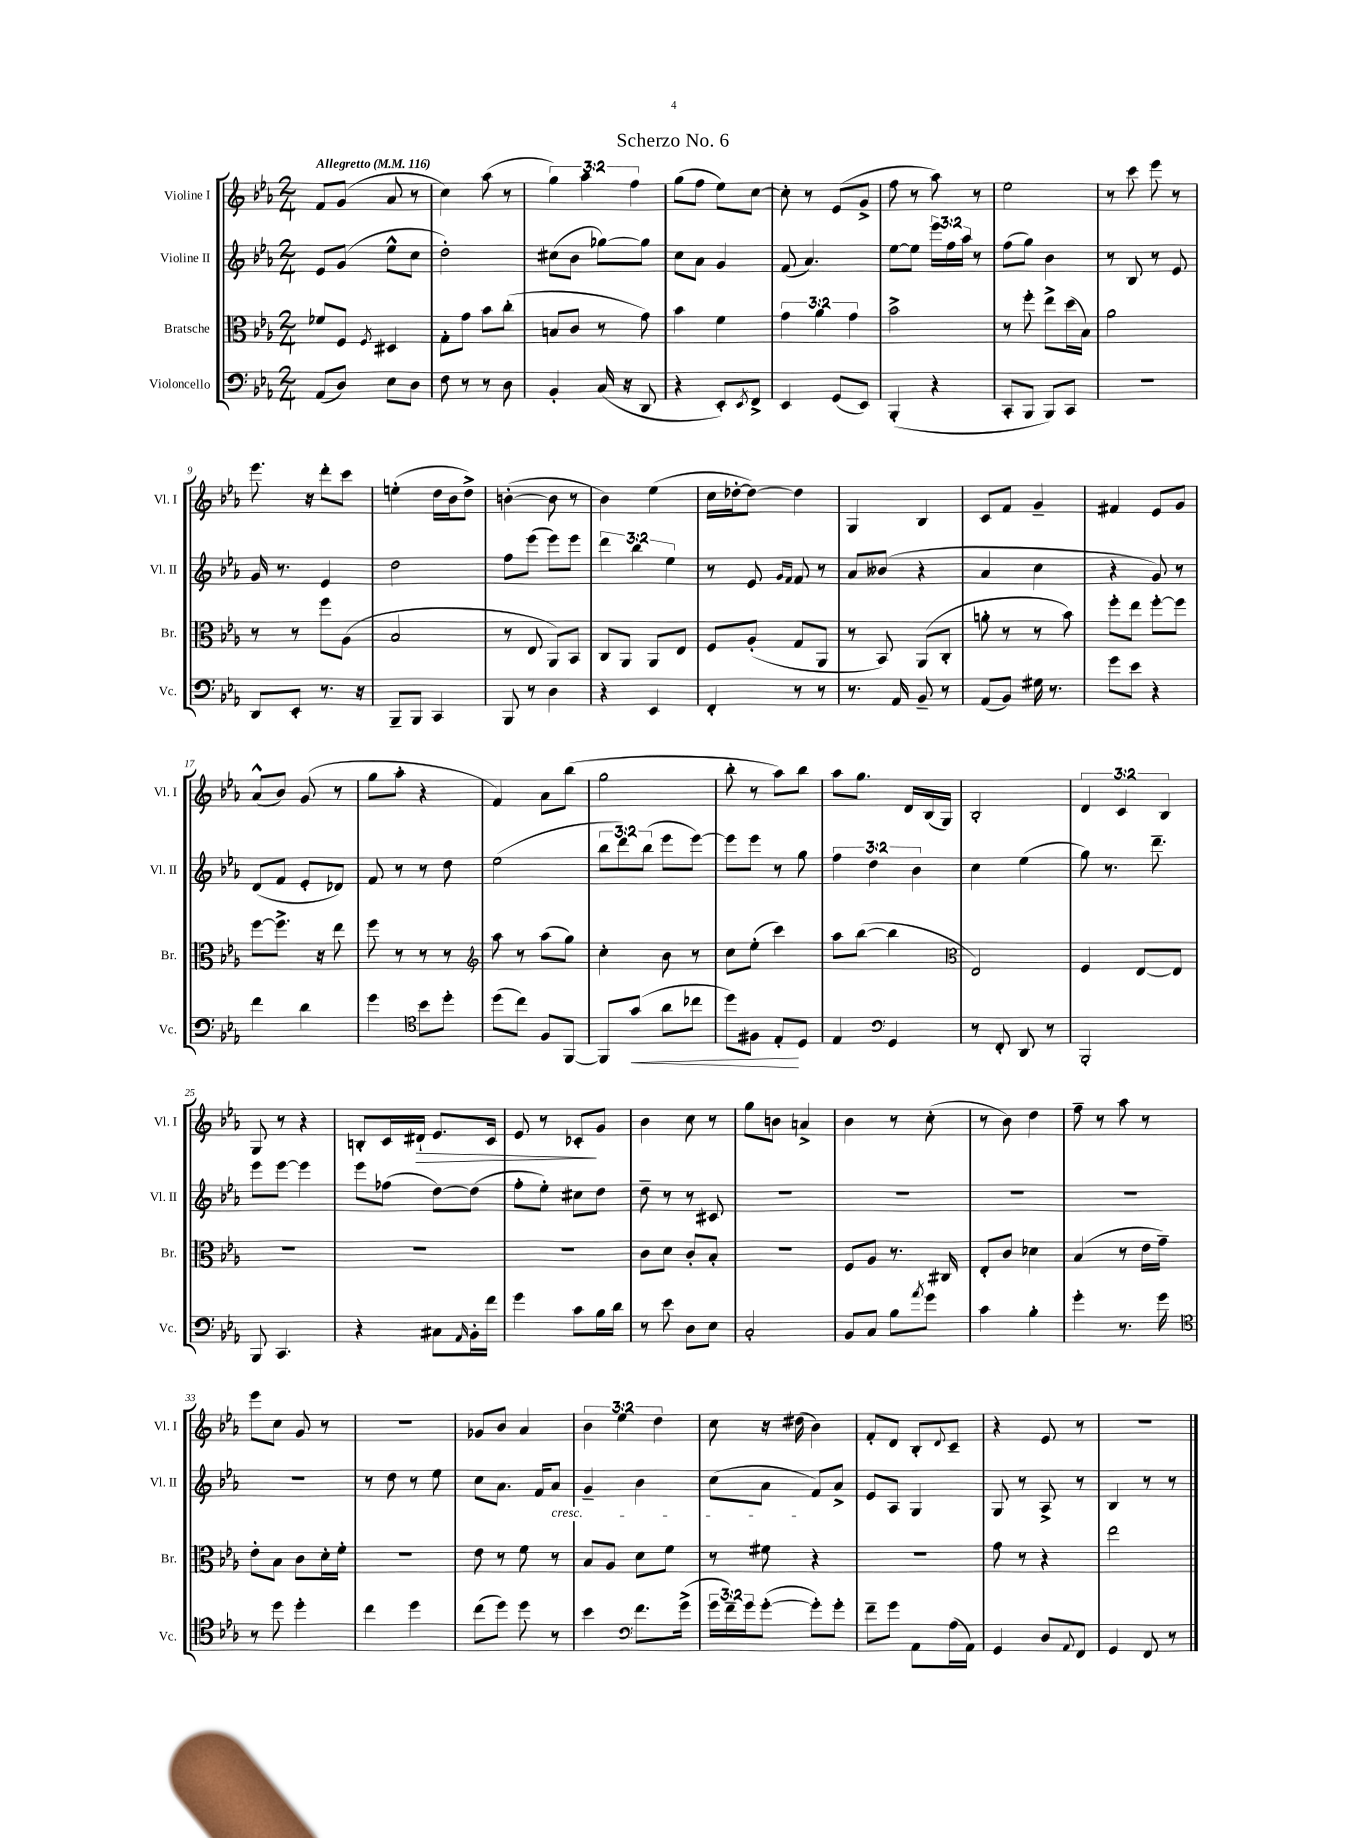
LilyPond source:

\header { title = "Scherzo No. 6" }
<<
\new StaffGroup <<
\new Staff = "s0" \with { instrumentName = "Violine I" shortInstrumentName = "Vl. I" } {
    \clef treble \key ees \major \numericTimeSignature \time 2/4 \override Staff.TupletNumber.text = #tuplet-number::calc-fraction-text \tempo "Allegretto" 4 = 116
    f'8 g'8( aes'8 r8 |
    c''4) aes''8( r8 |
    \tuplet 3/2 { g''4) aes''4 f''4 } |
    g''8( f''8 ees''8) c''8~ |
    c''8-. r8 ees'8( g'8-> |
    f''8 r8 aes''8) r8 |
    ees''2 |
    r8 c'''8 ees'''8 r8 |
    ees'''8. r16 d'''8-. c'''8 |
    e''4-.( d''16 bes'16 d''8->) |
    b'4~-.( b'8 r8 |
    bes'4) ees''4( |
    c''16 des''16~-. des''8~) des''4 |
    g4 bes4 |
    c'8 f'8 g'4-- |
    fis'4 ees'8 g'8 |
    aes'8-^( bes'8) g'8( r8 |
    g''8 aes''8-. r4 |
    f'4) aes'8 bes''8( |
    g''2 |
    bes''8-. r8 aes''8) bes''8 |
    aes''8 g''8. d'16 bes16( g16) |
    bes2-. |
    \tuplet 3/2 { d'4 c'4 bes4 } |
    g8 r8 r4 |
    b8-. c'16 dis'16-!\> ees'8. c'16 |
    ees'8 r8 ces'8-.\! g'8 |
    bes'4 c''8 r8 |
    g''8 b'8 a'4-> |
    bes'4 r8 c''8-.( |
    r8 bes'8) d''4 |
    f''8-- r8 aes''8 r8 |
    ees'''8 c''8 g'8 r8 |
    R2 |
    ges'8 bes'8 aes'4 |
    \tuplet 3/2 { bes'4 ees''4 d''4 } |
    c''8 r16 dis''16( bes'4) |
    f'8-. d'8 bes8-. \appoggiatura { d'8 } c'8-- |
    r4 ees'8 r8 |
    R2 \bar "|." |
}
\new Staff = "s1" \with { instrumentName = "Violine II" shortInstrumentName = "Vl. II" } {
    \clef treble \key ees \major \numericTimeSignature \time 2/4 \override Staff.TupletNumber.text = #tuplet-number::calc-fraction-text
    ees'8 g'8( ees''8-^ c''8 |
    d''2-.) |
    cis''8( bes'8 ges''8~) ges''8 |
    c''8 aes'8 g'4 |
    f'8( aes'4.) |
    ees''8~ ees''8 \tuplet 3/2 { ees'''16 f''16 aes''16 } r8 |
    f''8( g''8) bes'4 |
    r8 bes8 r8 ees'8 |
    g'16 r8. ees'4 |
    d''2 |
    f''8 ees'''8( ees'''8) ees'''8 |
    \tuplet 3/2 { d'''4 bes''4 ees''4 } |
    r8 ees'8 \grace { g'16 f'16 } f'8 r8 |
    aes'8 beses'8( r4 |
    aes'4 c''4 |
    r4 g'8) r8 |
    d'8( f'8 ees'8-. des'8) |
    f'8 r8 r8 d''8 |
    ees''2( |
    \tuplet 3/2 { bes''8 d'''8) bes''8( } ees'''8 ees'''8~) |
    ees'''8 ees'''8 r8 g''8 |
    \tuplet 3/2 { f''4 d''4 bes'4 } |
    c''4 ees''4( |
    g''8) r8. d'''8.-- |
    ees'''8 ees'''8~ ees'''4 |
    ees'''8 fes''8( d''8~) d''8( |
    f''8-. ees''8-.) cis''8 d''8 |
    d''8-- r8 r8 cis'8 |
    R2 |
    R2 |
    R2 |
    R2 |
    R2 |
    r8 d''8 r8 ees''8 |
    c''8 aes'8. f'16 aes'8\cresc |
    g'4-- bes'4 |
    c''8( aes'8 f'8\!) aes'8-> |
    ees'8 aes8 g4 |
    g8 r8 aes8-> r8 |
    bes4 r8 r8 \bar "|." |
}
\new Staff = "s2" \with { instrumentName = "Bratsche" shortInstrumentName = "Br." } {
    \clef alto \key ees \major \numericTimeSignature \time 2/4 \override Staff.TupletNumber.text = #tuplet-number::calc-fraction-text
    fes'8 f8 \acciaccatura { f8 } dis4 |
    g8-. g'8 bes'8 c''8-.( |
    b8 c'8 r8 g'8) |
    bes'4 f'4 |
    \tuplet 3/2 { g'4 aes'4 g'4 } |
    bes'2-> |
    r8 f''8-. ees''8-> d''16( bes16) |
    aes'2 |
    r8 r8 f''8 aes8( |
    bes2 |
    r8 ees8 aes,8) bes,8 |
    c8 aes,8 aes,8 ees8 |
    f8 aes8-.( g8 aes,8 |
    r8 bes,8) aes,8( c8-. |
    a'8-. r8 r8 bes'8) |
    f''8-. ees''8 f''8~-. f''8 |
    f''8~ f''8.-> r16 ees''8 |
    f''8 r8 r8 r8 |
    \clef treble aes''8 r8 aes''8( g''8) |
    c''4-. bes'8 r8 |
    c''8 ees''8-.( c'''4) |
    aes''8 bes''8~( bes''4 |
    \clef alto ees2) |
    f4 ees8~ ees8 |
    R2 |
    R2 |
    R2 |
    c'8 d'8 c'8-. bes8-. |
    r2 |
    f8 aes8 r8. cis16 |
    ees8-. c'8 des'4 |
    bes4( r8 ees'16 g'16--) |
    ees'8-. bes8 c'8 d'16-. f'16-. |
    r2 |
    ees'8 r8 f'8 r8 |
    bes8 aes8 d'8 f'8 |
    r8 fis'8 r4 |
    R2 |
    g'8 r8 r4 |
    ees''2 \bar "|." |
}
\new Staff = "s3" \with { instrumentName = "Violoncello" shortInstrumentName = "Vc." } {
    \clef bass \key ees \major \numericTimeSignature \time 2/4 \override Staff.TupletNumber.text = #tuplet-number::calc-fraction-text
    aes,8( d8) ees8 d8 |
    f8 r8 r8 d8 |
    bes,4-. c16( r16 d,8 |
    r4 ees,8-.) \acciaccatura { ees,8 } f,8-> |
    ees,4 g,8( ees,8) |
    bes,,4-.( r4 |
    c,8-. bes,,8 bes,,8) c,8 |
    R2 |
    d,8 ees,8-. r8. r16 |
    bes,,8-- bes,,8 c,4 |
    bes,,8 r8 d4 |
    r4 ees,4 |
    f,4-. r8 r8 |
    r8. aes,16 bes,8-- r8 |
    aes,8( bes,8) gis16 r8. |
    g'8 ees'8 r4 |
    f'4 d'4 |
    g'4 \clef tenor bes'8 d''8-. |
    d''8( c''8) f8 f,8~ |
    f,8 g'8\<( aes'8 ces''8 |
    d''8) fis8 ees8-.\! d8 |
    ees4 \clef bass g,4 |
    r8 f,8-. d,8 r8 |
    bes,,2-. |
    bes,,8 c,4. |
    r4 cis8 \grace { aes,16 } bes,16-. f'16 |
    g'4 c'8 bes16 d'16 |
    r8 ees'8 d8 ees8 |
    c2-. |
    bes,8 c8 bes8 \acciaccatura { aes'8 } g'8 |
    c'4 bes4-. |
    g'4-. r8. g'16 |
    \clef tenor r8 d''8 d''4-. |
    c''4 d''4 |
    c''8( d''8) d''8 r8 |
    bes'4 \clef bass f'8. g'16->( |
    \tuplet 3/2 { g'16 f'16--) g'16 } g'8~-.( g'8-.) g'8-. |
    f'8-- g'8 aes,8 aes16( aes,16) |
    g,4 d8 \appoggiatura { aes,8 } f,8 |
    g,4 f,8 r8 \bar "|." |
}
>>
>>
